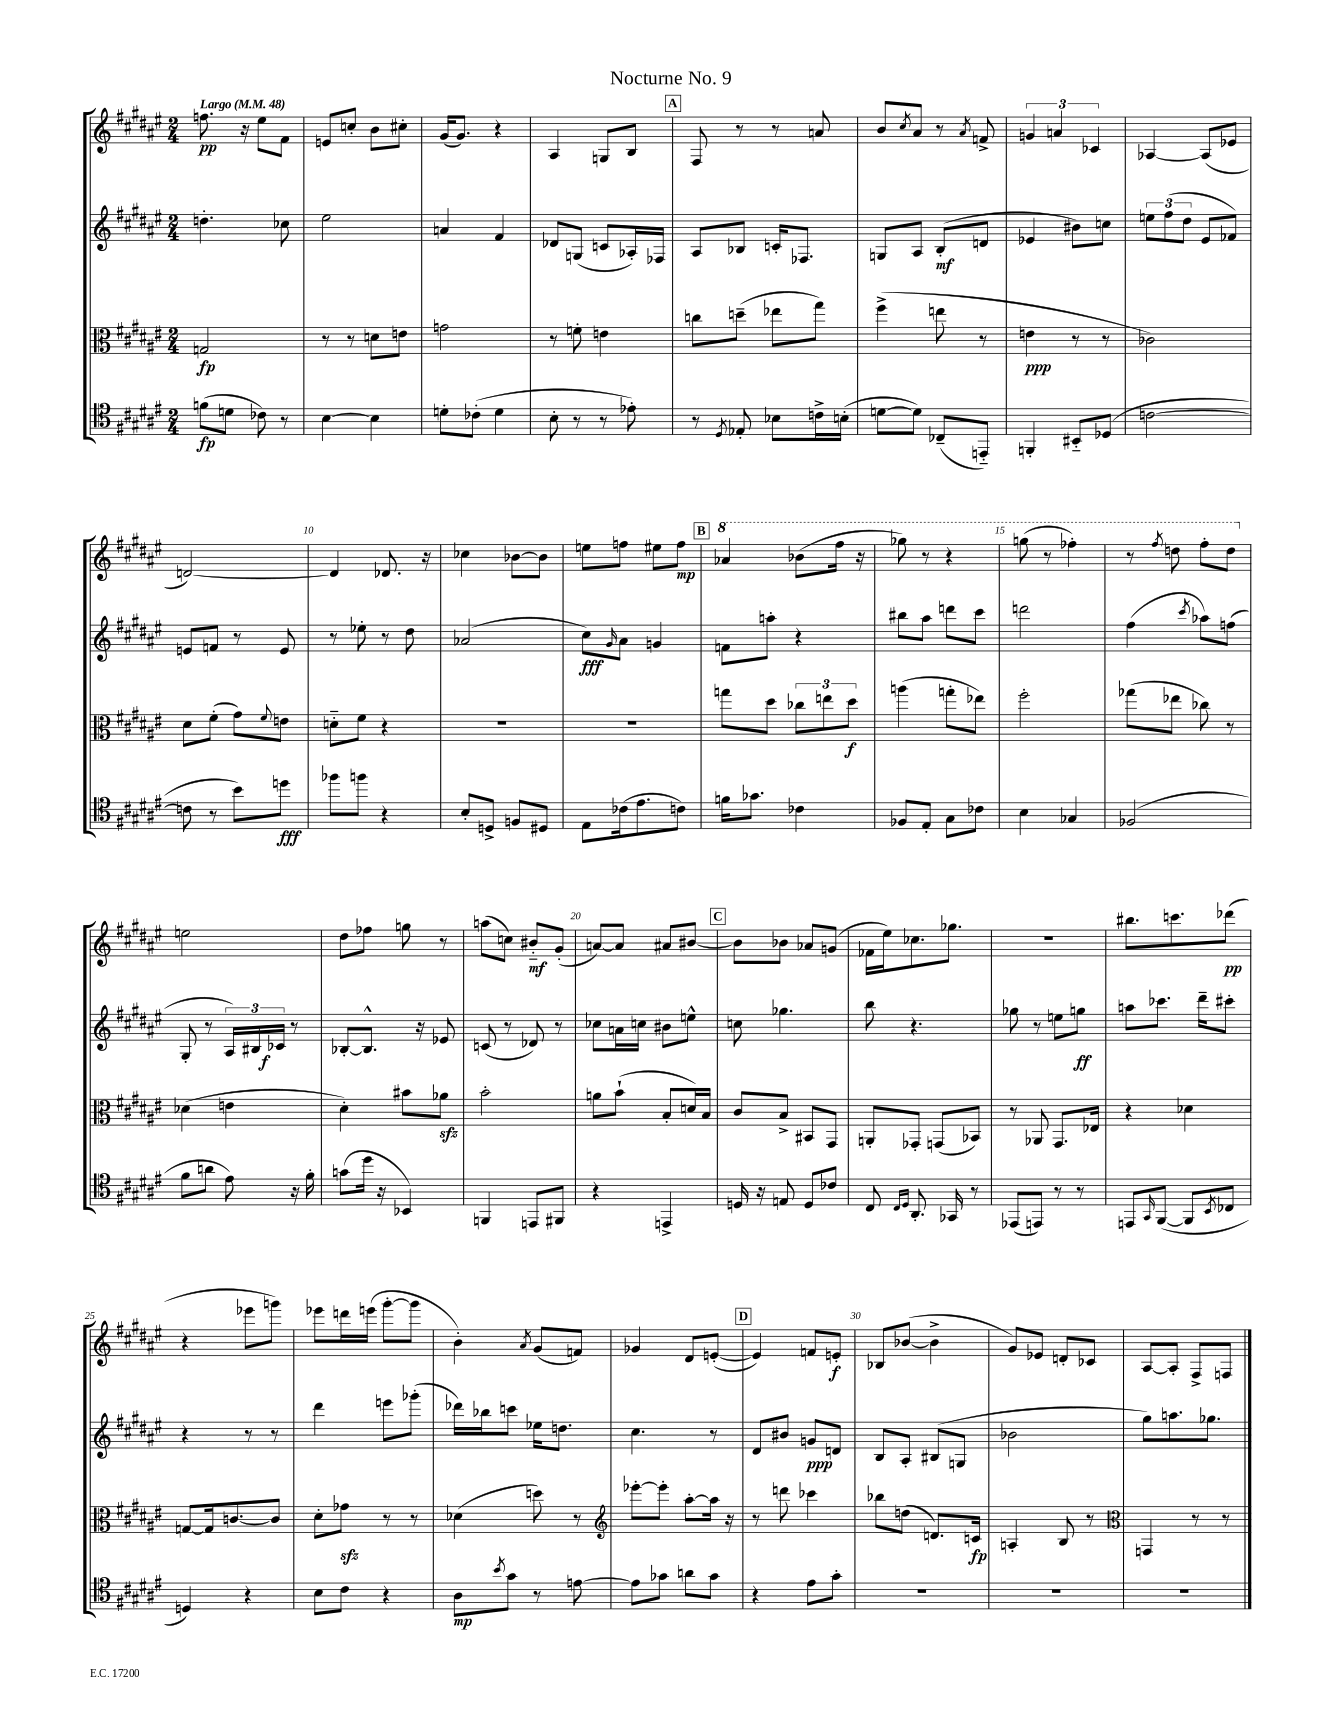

**kern	**kern	**kern	**kern
*staff4	*staff3	*staff2	*staff1
*clefC4	*clefC3	*clefG2	*clefG2
*k[f#c#g#d#a#e#]	*k[f#c#g#d#a#e#]	*k[f#c#g#d#a#e#]	*k[f#c#g#d#a#e#]
*M2/4	*M2/4	*M2/4	*M2/4
*MM48	*MM48	*MM48	*MM48
(8f	2G	4.dd'	8.ff
8d	.	.	.
.	.	.	16r
8c-)	.	.	8ee#
8r	.	8cc-	8f#
=	=	=	=
[4B	8r	2ee#	8e
.	8r	.	8cc'
4B]	8d	.	8b
.	8e	.	8cc#'
=	=	=	=
8d'	2g	4a	(16g#
.	.	.	8.g#)
(8c-'	.	.	.
4d	.	4f#	4r
=	=	=	=
8B'	8r	8d-	4A#
8r	8f'	(8G	.
8r	4e	8c	8G
8e-')	.	16A-')	8B
.	.	16F-	.
=	=	=	=
8r	8cc	8A#	8F#
8qD#	.	.	.
8E-'	(8dd~	8B-	8r
8B-	8ee-	16c'	8r
.	.	8.F-	.
16c^	8gg#)	.	8a
(16B'	.	.	.
=	=	=	=
[8d	(4ff#^	8G	8b
.	.	.	8qcc#
8d])	.	8A#	8a#
(8C-~	8ee	(8B'	8r
.	.	.	8qa#
8EE'~)	8r	8d	8f^
=	=	=	=
4FF'	4e	4e-	6g
.	.	.	6a
8BB#'~	8r	8b#)	.
.	.	.	6c-
(8D-	8r	8cc	.
=	=	=	=
[2c	2c-)	12ee	[4A-
.	.	(12ff#	.
.	.	12dd#	.
.	.	8e#	(8A-]
.	.	8f-)	8e-
=	=	=	=
8c]	8d#	8e	[2d)
8r	(8f#'	8f	.
8b)	8g#)	8r	.
.	8qqf#	.	.
8dd	8e	8e	.
=	=	=	=
8ff-	8d'~	8r	4d]
8ff	8f#	8ee-'	.
4r	4r	8r	8.d-
.	.	8dd#	.
.	.	.	16r
=	=	=	=
8B'	2r	(2a-	4cc-
8D^	.	.	.
8F	.	.	[8b-
8D#	.	.	8b-]
=	=	=	=
8E#	2r	8cc#)	8ee
.	.	16qqg#	.
(16c-	.	8a#	8ff
8.e#	.	.	.
.	.	4g	8ee#
8c)	.	.	8ff
=	=	=	=
16f	8gg	8f	4aa-
8.g-	.	.	.
.	8dd#	8aa'	.
4c-	12cc-	4r	(8bb-
.	12ee	.	.
.	.	.	16fff#
.	12dd#	.	.
.	.	.	16r
=	=	=	=
8F-	(4aa	8bb#	8ggg-)
8E#'	.	8aa#	8r
8G#	8gg'	8ddd	4r
8c-	8ee-)	8ccc#	.
=	=	=	=
4B	2ff#'	2ddd	(8ggg
.	.	.	8r
4G-	.	.	4fff-')
=	=	=	=
(2F-	(8gg-	(4ff#	8r
.	.	.	8qfff#
.	8ee-	.	8ddd
.	.	8qccc#	.
.	8cc-)	8aa-)	8fff#'
.	8r	(8ff	8ddd
=	=	=	=
8f#	(4d-	8G#'	2ee
8a	.	8r	.
8e#)	4e	24A#)	.
.	.	24B#	.
.	.	24c-	.
16r	.	8r	.
16f#'	.	.	.
=	=	=	=
(8g	4d#')	[8B-'	8dd#
16dd#	.	8.B-^^]	8ff-
16r	.	.	.
4BB-)	8b#	.	8gg
.	.	16r	.
.	8a-	8e-	8r
=	=	=	=
4FF	2b'	(8c	(8aa
.	.	8r	8cc)
8EE	.	8d-)	8b#'~
8FF#	.	8r	(8g#'
=	=	=	=
4r	8a	8cc-	[8a)
.	(8b`	16a	8a]
.	.	16cc	.
4EE^	8B'	8b#	8a#
.	16d)	8ee^^	[8b#
.	16B	.	.
=	=	=	=
16D	8c#	8cc	8b#]
16r	.	.	.
8E	8B^	4.gg-	8b-
8D	8BB#	.	8a-
8c-	8GG#	.	(8g
=	=	=	=
8C#	8AA'	8bb	16f-
.	.	.	16ee#)
16qqC#	.	.	.
16qqD#	.	.	.
8.AA#'	8GG-'	4.r	8.cc-
.	(8GG	.	.
16GG-	.	.	8.gg-
8r	8BB-)	.	.
=	=	=	=
(8EE-	8r	8gg-	2r
8EE)	8AA-	8r	.
8r	8.GG#	8ee	.
8r	.	8gg	.
.	16E-	.	.
=	=	=	=
8EE	4r	8aa	8.bb#
16qqGG#	.	.	.
([8FF#	.	8.ccc-	.
.	.	.	8.ccc
8FF#]	4d-	.	.
.	.	16ddd#~	.
8qBB	.	.	.
8C-	.	8ccc#'	(8ddd-
=	=	=	=
4D)	[8G	4r	4r
.	16G]	.	.
.	[8.c	.	.
4r	.	8r	8eee-
.	8c]	8r	8ggg)
=	=	=	=
8B	8d#'	4ddd#	8eee-
8c#	8g-	.	16ddd
.	.	.	(16eee
4r	8r	8eee	[8ggg#'
.	8r	(8ggg-'	8ggg#]
=	=	=	=
8A#	(4d-	16ddd-)	4b')
.	.	16bb-	.
8qb	.	.	.
8g#	.	8ccc	.
.	.	.	8qa#
8r	8dd)	16ee-	(8g#
.	.	8.dd	.
[8e	8r	.	8f)
=	=	=	=
*	*clefG2	*	*
8e]	[8eee-'	4.cc#	4g-
8g-	8eee-']	.	.
8a	[8aa#'	.	8d#
8g-	16aa#]	8r	([8e'
.	16r	.	.
=	=	=	=
4r	8r	8d#	4e])
.	8ddd	8b#	.
8e#	4ccc-	8g	8f
8g#'	.	8d	8e'
=	=	=	=
2r	8bb-	8B	8B-
.	(8dd	8A#'	([8b-
.	8.d)	(8B#	4b-^]
.	.	8G	.
.	16c	.	.
=	=	=	=
2r	4A'	2b-	8g#)
.	.	.	8e-
.	8B	.	8d'
.	8r	.	8c-
=	=	=	=
*	*clefC3	*	*
2r	4GG	8gg#)	[8A#
.	.	8.aa	8A#']
.	8r	.	8F#^
.	.	8.gg-	.
.	8r	.	8F
==	==	==	==
*-	*-	*-	*-
